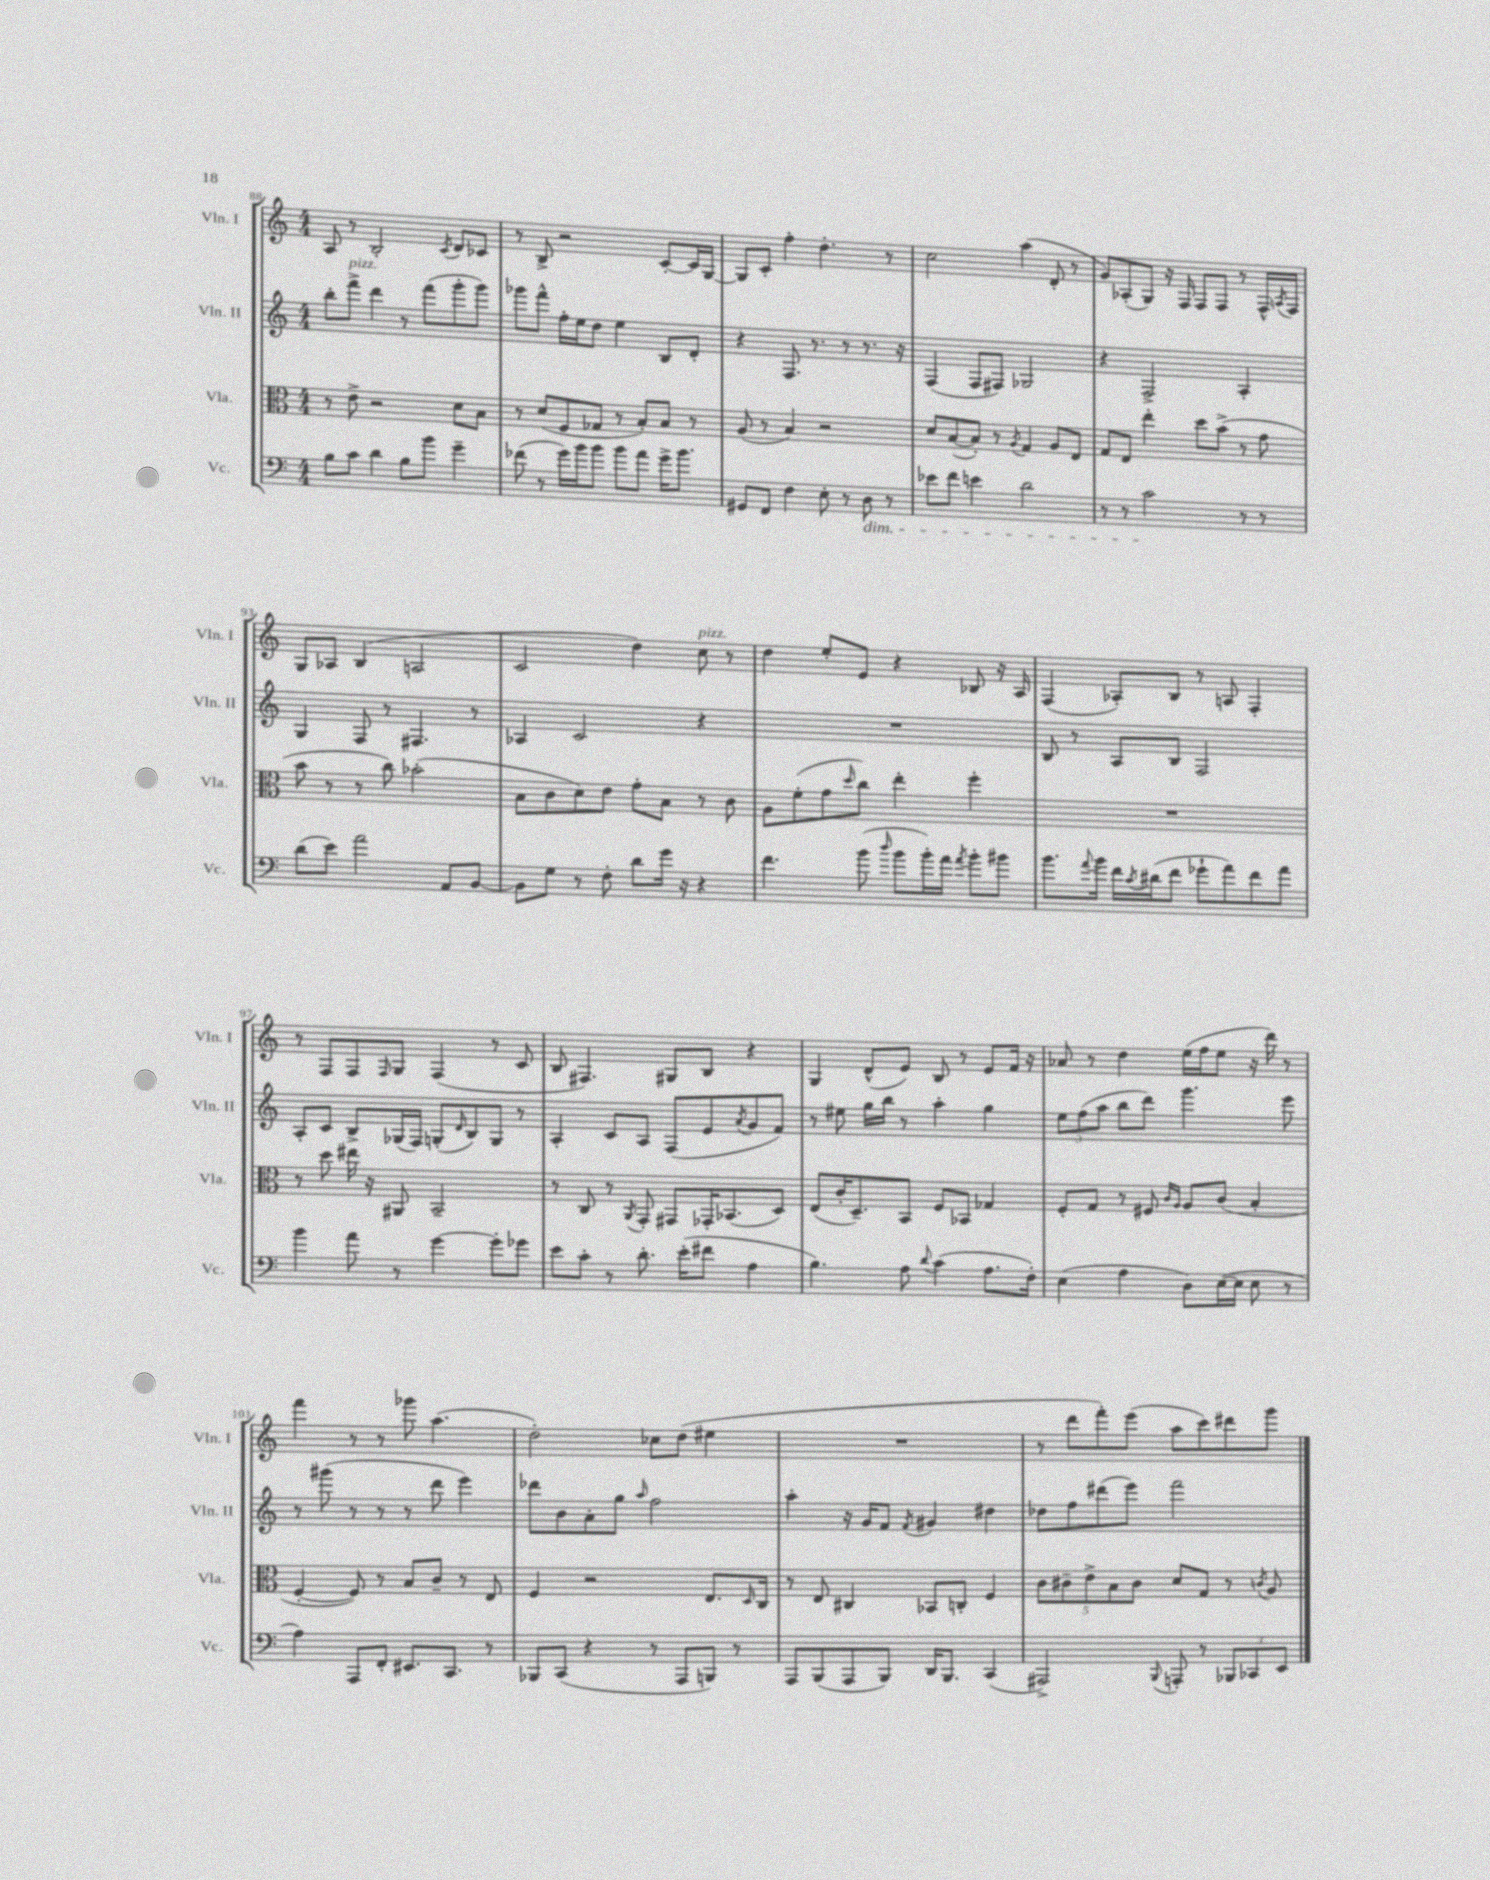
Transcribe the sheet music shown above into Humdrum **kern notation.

**kern	**kern	**kern	**kern
*staff4	*staff3	*staff2	*staff1
*clefF4	*clefC3	*clefG2	*clefG2
*k[]	*k[]	*k[]	*k[]
*M4/4	*M4/4	*M4/4	*M4/4
8B	8r	8bb'	8A
8c	8e^	8fff^	8r
4d	2r	4ddd	2B'
8B	.	8r	.
8b	.	(8fff	.
.	.	.	8qc
4g~	8d	8ggg'	8d
.	8B	8ggg)	8c-
=	=	=	=
(8f-	8r	8ggg-	8r
8r	(8d	8fff^^	8B^
16g)	8F	16ff'	2r
16b	.	16ee	.
8b	8G-	8dd	.
8b	8r	4ee	.
8a	8B')	.	.
16g^	8B	8B	[8c'
8.b	.	.	.
.	8r	8d'	16c]
.	.	.	[16G
=	=	=	=
8GG#	(8A	4r	8G]
8FF	8r	.	8c'
4F	4B)	8.F	4ff'
.	.	8.r	.
8E'	2r	.	4.dd'
8r	.	8r	.
8D	.	8.r	.
8r	.	.	8r
.	.	16r	.
=	=	=	=
8e-	8d	(4F	2cc
8f	([8B	.	.
4e	8B'])	8F	.
.	8r	8F#)	.
.	8qA	.	.
2d	4G	2G-	(4aa
.	8A	.	8d'
.	8E	.	8r
=	=	=	=
8r	8G	4r	8g)
8r	8E	.	(8A-'
2c	4ee'	2F^	8G)
.	.	.	16r
.	.	.	16F
.	8dd	.	8F
.	(8b^	.	8F
8r	8r	4A'	8r
8r	8g	.	16F^^
.	.	.	8qA
.	.	.	16F
=	=	=	=
(8d	8b	4G	8G
8e)	8r	.	8A-
2a	8r	8F	(4B
.	8cc)	8r	.
.	(2b-'	4.F#	2A
8AA	.	.	.
[8BB	.	8r	.
=	=	=	=
8BB]	8B	4A-	2c
8G	8c	.	.
8r	8d)	2c	.
8F'	8e	.	.
8d	8g'	.	4dd)
16g	8B	.	.
16r	.	.	.
4r	8r	4r	8cc
.	8c	.	8r
=	=	=	=
4.f	8A	1r	4dd
.	(8f'	.	.
.	8g	.	8ee'
.	16qqdd	.	.
(8b	8cc)	.	8e
16qqdd	.	.	.
8b	4ee'	.	4r
16b')	.	.	.
16a	.	.	.
8qa	.	.	.
8b'	4ff'	.	8B-
8b#	.	.	16r
.	.	.	16A
=	=	=	=
8.b	1r	8B	(4F
.	.	8r	.
8qqa	.	.	.
16b	.	.	.
16f	.	8A	8A-')
8qc	.	.	.
(16d#	.	.	.
8f	.	8B	8B
8g-`	.	2F	8r
8a)	.	.	8A
8f	.	.	4F'
8a	.	.	.
=	=	=	=
4b	8r	8A'	8r
.	8dd	8c	8F
8a	16ee#	8B^	8F
.	16r	.	.
.	.	.	16qqF
8r	8AA#	(16G-	8G
.	.	16F)	.
[4g	2BB~	(8G'	(4F
.	.	16qqd	.
.	.	8B)	.
8g']	.	8G	8r
8g-	.	8r	8c
=	=	=	=
8e	8r	4A'	8B
8c'	8C	.	4.F#)
8r	8r	8c	.
.	8qAA	.	.
8.d'	8GG'	8A	.
.	8GG#	(8F	8G#
(16e'	.	.	.
8f#	16GG-'	8e	8B
.	(8.BB-	.	.
.	.	8qa	.
4A	.	8g	4r
.	8D)	8f)	.
=	=	=	=
4.B)	(8E	8r	4G
.	16c'	8ee#	.
.	8.D~)	.	.
.	.	16gg	(8d^^
.	.	16bb	.
8A	8BB	8r	8e)
8qqd	.	.	.
(4c	8F	4aa'	8B
.	8BB-	.	8r
8.A	4G-	4gg	8e
.	.	.	16f
16F')	.	.	16r
=	=	=	=
(4E	8F'	12ee	8a-
.	.	(12ff	.
.	8G	.	8r
.	.	12aa	.
4A	8r	8bb	4dd
.	8F#	8ddd)	.
.	16qqc	.	.
.	16qqA	.	.
8D)	8A	4.ggg	(16ee
.	.	.	16ff
([16E	(8c	.	8ee
16E]	.	.	.
8E	4B'	.	16r
.	.	.	16ddd)
8r	.	8eee	8r
=	=	=	=
4A)	[4F'	8r	4fff
.	.	(8ggg#	.
8AAA	8F])	8r	8r
8FF'	8r	8r	8r
8.EE#	8B	8r	8ggg-
.	8c~	8ddd	(4.aa
8.CC	.	.	.
.	8r	4eee)	.
8r	8E	.	.
=	=	=	=
8BBB-	4F	8ddd-	2dd')
(8CC	.	8b	.
4r	2r	8a'	.
.	.	8gg	.
.	.	16qqaa	.
8r	.	2ff	8cc-
8AAA	.	.	(8dd
8BBB)	8.E	.	4ee#
8r	.	.	.
.	16qqD	.	.
.	16C	.	.
=	=	=	=
8AAA	8r	4aa'	1r
(8BBB	8E	.	.
8AAA	4C#	16r	.
.	.	16g	.
8BBB)	.	8f	.
.	.	8qf	.
16DD	8BB-	4g#	.
8.BBB	.	.	.
.	8C'	.	.
(4CC	4F	4dd#	.
=	=	=	=
2AAA#^)	10c	8dd-	8r
.	10c#~	.	.
.	.	8ff	8ddd
.	10e^	.	.
.	.	(8ddd#	8fff')
.	10B	.	.
.	.	8eee)	(8eee
.	10c#	.	.
8qqBBB	.	.	.
8AAA'	8d	2fff	8aa
8r	8G	.	8ccc)
12BBB-	8r	.	8ddd#
12CC-	.	.	.
.	8qc	.	.
.	8A	.	8ggg
12EE	.	.	.
==	==	==	==
*-	*-	*-	*-
